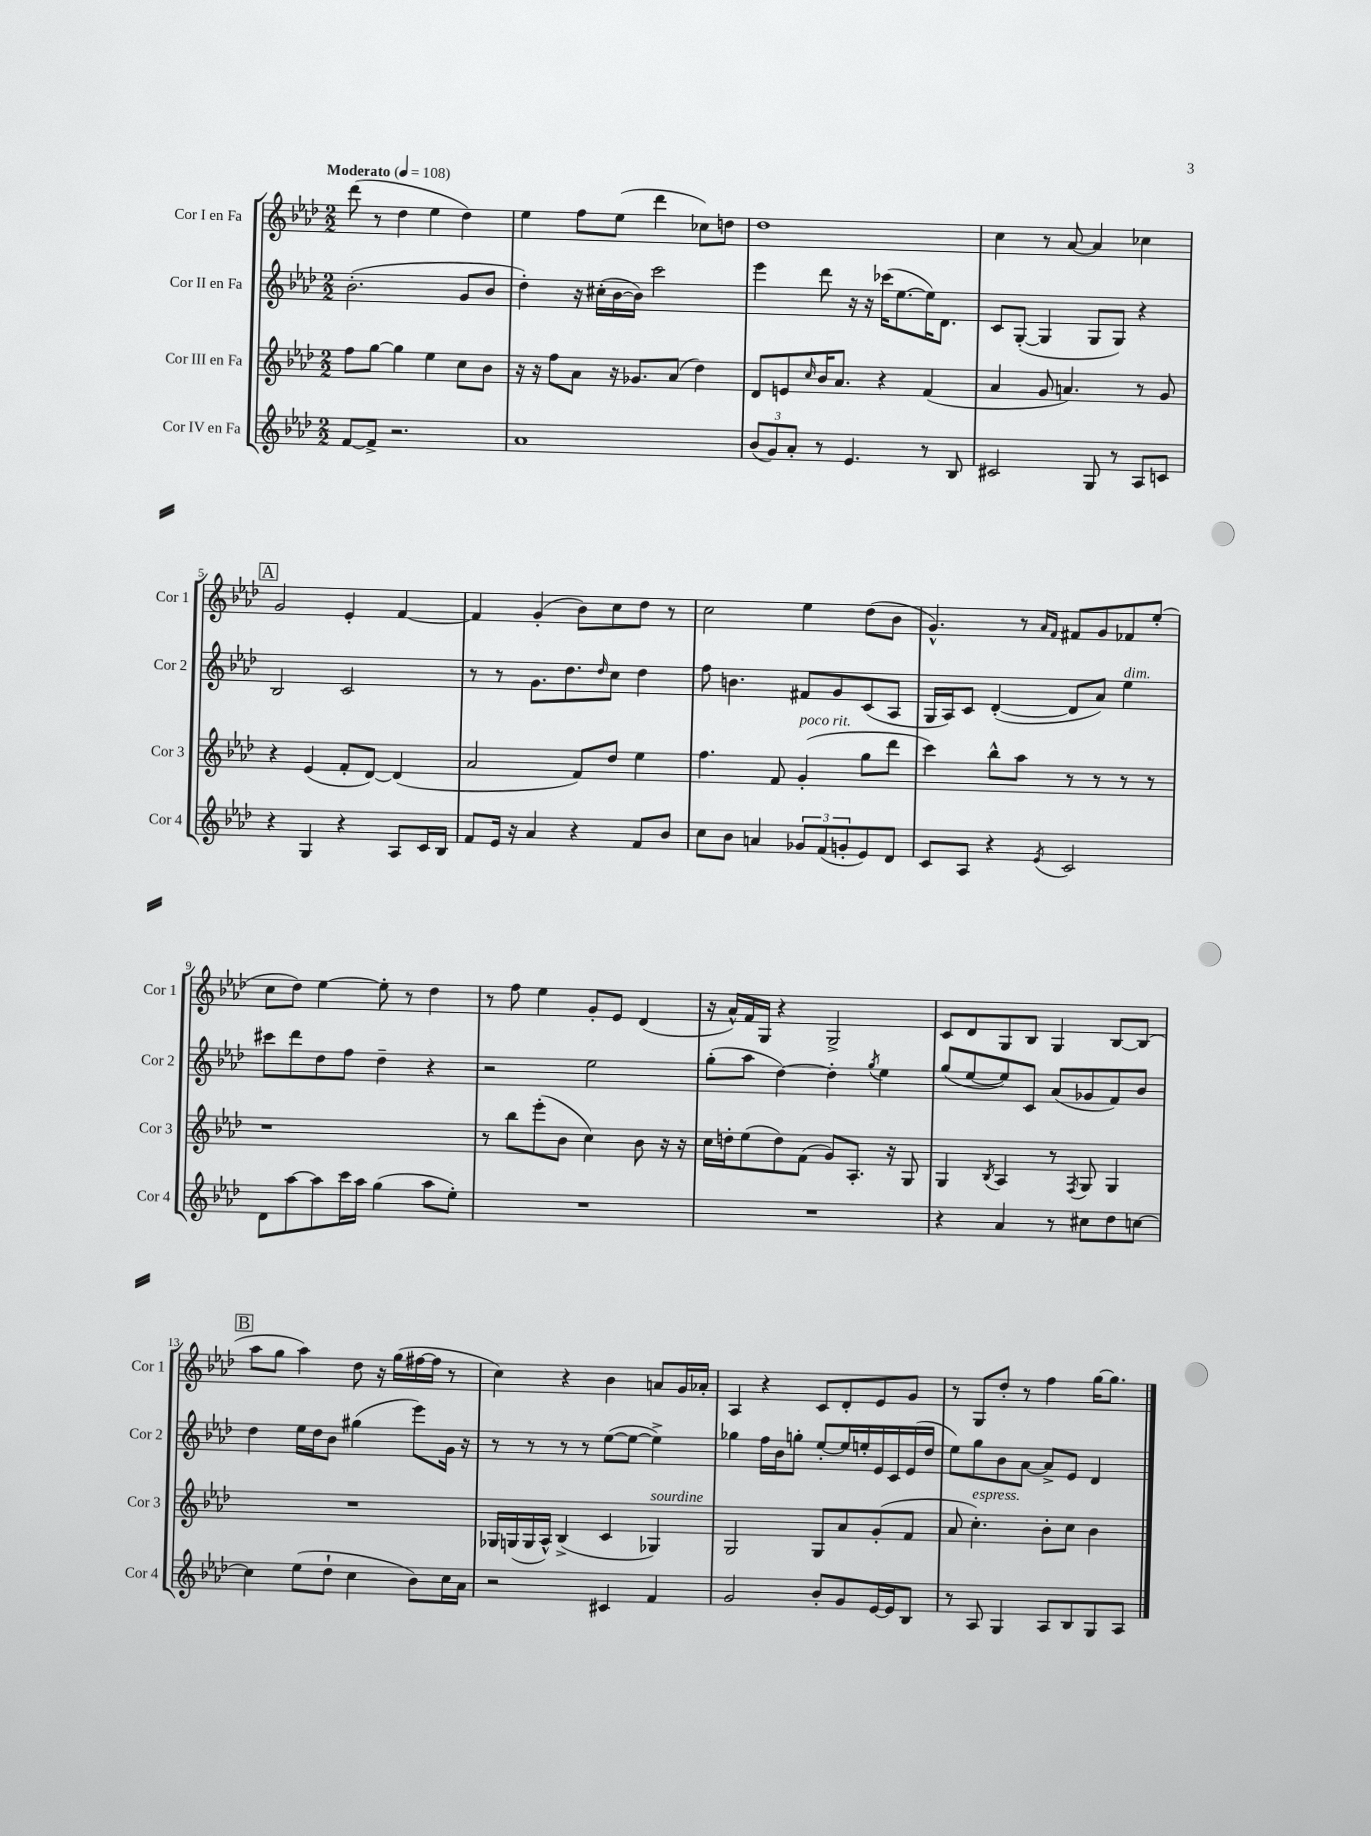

**kern	**kern	**kern	**kern
*part4	*part3	*part2	*part1
*staff4	*staff3	*staff2	*staff1
*I"Cor IV en Fa	*I"Cor III en Fa	*I"Cor II en Fa	*I"Cor I en Fa
*I'Cor 4	*I'Cor 3	*I'Cor 2	*I'Cor 1
*clefG2	*clefG2	*clefG2	*clefG2
*k[b-e-a-d-]	*k[b-e-a-d-]	*k[b-e-a-d-]	*k[b-e-a-d-]
*M2/2	*M2/2	*M2/2	*M2/2
*MM108	*MM108	*MM108	*MM108
=1	=1	=1	=1
!	!	!	!LO:TX:a:B:t=Moderato
[8f/L	8ff\L	(2.b-'\	(8ddd-\
8f^/J]	[8gg\J	.	8r
2.r	4gg\]	.	4dd-\
.	4ee-\	.	4ee-\
.	8cc\L	8g/L	4dd-\)
.	8b-\J	8b-/J	.
=2	=2	=2	=2
1a-	16r	4dd-'\)	4ee-\
.	16r	.	.
.	8ff\L	.	.
.	8a-\J	16r	8ff\L
.	.	(16cc#X'\LL	.
.	16r	[16b-\	(8ee-\J
.	8.g-X/L	16b-\JJ])	.
.	.	2ccc\	4ddd-\
.	(8a-/J	.	.
.	4dd-\)	.	8cc-X\L)
.	.	.	8ddn\J
=3	=3	=3	=3
(12b-/L	8d-/L	4eee-\	1dd-
12g/)	.	.	.
.	8en/	.	.
12a-'/J	.	.	.
.	16qqcc/	.	.
8r	16b-/K	8ddd-\	.
.	8.a-/J	.	.
4.e-/	.	16r	.
.	.	16r	.
.	4r	(16ccc-X\KL	.
.	.	[8.ee-\	.
8r	(4f/	16ee-\K])	.
.	.	8.d-\J	.
8B-/	.	.	.
=4	=4	=4	=4
2c#X/	4a-/	8c/L	4cc\
.	.	([8G'/J	.
.	8g/	4G/]	8r
.	4.an/)	.	[8a-/
8G/	.	8G/L	4a-/]
8r	.	8G/J)	.
8A-/L	8r	4r	4cc-X\
8cn/J	8g/	.	.
!!LO:LB:g=z
!!LO:REH:place=s1:t=A
=5	=5	=5	=5
4r	4r	2B-/	2g/
4G/	(4e-/	.	.
4r	8f'/L	2c/	4e-'/
.	[8d-/J)	.	.
8A-/L	(4d-/]	.	[4f/
16c/L	.	.	.
16B-/JJ	.	.	.
=6	=6	=6	=6
8f/L	2a-/	8r	4f/]
16e-/Jk	.	8r	.
16r	.	.	.
4a-/	.	8.g\L	(4g'/
.	.	8.dd-\	.
4r	8f/L)	.	8b-\L)
.	.	16qqdd-/	.
.	8dd-/J	8cc\J	8cc\
8f/L	4ee-\	4dd-\	8dd-\J
8b-/J	.	.	8r
=7	=7	=7	=7
8cc\L	4.ff\	8ff\	2cc\
8b-\J	.	4.bn\	.
4an/	.	.	.
.	8f/	.	.
!	!LO:TX:a:i:t=poco rit.	!	!
12g-X/L	(4g'/	8f#X/L	4ee-\
(12f/	.	.	.
.	.	8g/	.
12gn'/	.	.	.
8e-/)	8gg\L	(8c/	(8dd-\L
8d-/J	8ddd-\J	8A-/J	8b-\J
=8	=8	=8	=8
8c/L	4ccc\)	16G/LL	4.g^^/)
.	.	16A-/J)	.
8A-/J	.	8c/J	.
4r	8bb-^^\L	([4d-'/	.
.	8aa-\J	.	8r
.	.	.	16qqa-/LL
8qe-/	.	.	16qqf/JJ
2c/	8r	8d-/L]	8f#X/L
.	8r	8a-/J)	8g/
!	!	!LO:TX:a:i:t=dim.	!
.	8r	4ee-\	8f-X/
.	8r	.	(8ee-'/J
!!LO:LB:g=z
=9	=9	=9	=9
8d-\L	1r	8ccc#X\L	8cc\L
[8aa-\	.	8ddd-\	8dd-\J)
8aa-\]	.	8dd-\	[4ee-\
16ccc\L	.	8ff\J	.
16aa-\JJ	.	.	.
(4gg\	.	4dd-~\	8ee-'\]
.	.	.	8r
8aa-\L	.	4r	4dd-\
8ee-'\J)	.	.	.
=10	=10	=10	=10
1r	8r	2r	8r
.	8bb-\L	.	8ff\
.	(8eee-'\	.	4ee-\
.	8b-\J	.	.
.	4cc\)	2ee-\	8g'/L
.	.	.	8e-/J
.	8b-\	.	(4d-/
.	16r	.	.
.	16r	.	.
=11	=11	=11	=11
1r	16cc\LL	(8gg'\L	16r
.	16ddn'\J	.	16a-^^/LL)
.	(8ee-\	8aa-\J	16f/
.	.	.	16G/JJ
.	8dd\)	[4dd-\)	4r
.	(8f\J	.	.
.	8g/L)	4dd-'\]	2G^/
.	8.A-'/J	.	.
.	.	8qgg/	.
.	.	4ee-\	.
.	16r	.	.
.	8G/	.	.
=12	=12	=12	=12
4r	4G/	(8gg/L	8c/L
.	.	[8ee-/	8d-/
.	8qB-/	.	.
4a-/	4A-/	8ee-/])	8G/
.	.	8c/J	8B-/J
8r	8r	(8a-/L	4G/
.	8qF/	.	.
8cc#X\L	8G/	8g-X/	.
8dd-\	4G/	8f/)	[8B-/L
[8ccn\J	.	8b-/J	(8B-/J]
!!LO:LB:g=z
!!LO:REH:place=s1:t=B
=13	=13	=13	=13
4cc\]	1r	4dd-\	8aa-\L
.	.	.	8gg\J
(8ee-\L	.	16ee-\LL	4aa-\)
.	.	16dd-\J	.
8dd-`\J	.	8b-\J	.
4cc\	.	(4gg#X\	8dd-\
.	.	.	16r
.	.	.	(16gg\LL
8b-\L)	.	8eee-\L)	[16ff#X\
.	.	.	16ff#\JJ]
16cc\L	.	16g\Jk	8r
16a-\JJ	.	16r	.
=14	=14	=14	=14
2r	16G-X/LL	8r	4cc\)
.	(16Gn/	.	.
.	16G/	8r	.
.	16A-^^/JJ)	.	.
.	(4B-^/	8r	4r
.	.	8r	.
4c#X/	4c/	([8ee-\L	4b-\
.	.	8ee-\J_	.
!	!LO:TX:a:i:t=sourdine	!	!
4f/	4G-X/)	4ee-^\])	8an/L
.	.	.	16g/L
.	.	.	16a-X'/JJ
=15	=15	=15	=15
2g/	2G/	4gg-X\	4A-/
.	.	16ff\LL	4r
.	.	16b-\J	.
.	.	8ggn'\J	.
8b-'/L	8G/L	[8ee-'/L	8c/L
8g/	8a-/	16ee-/L]	8d-'/
.	.	16een'/	.
[16e-/L	(8g'/	16e-/	8e-/
16e-/J]	.	16c/	.
8B-/J	8f/J	(16e-/	8g/J
.	.	16dd-/JJ	.
=16	=16	=16	=16
8r	8a-/	8ee-\L)	8r
!	!LO:TX:a:i:t=espress.	!	!
8A-/	4.cc'\)	8gg\	8G/L
4G/	.	8b-\	8dd-'/J
.	.	[8a-\J	8r
8A-/L	8b-'\L	8a-^/L]	4ff\
8B-/	8cc\J	8e-/J	.
8G/	4b-\	4d-/	[16gg\KL
.	.	.	8.gg\J]
8A-/J	.	.	.
==	==	==	==
*-	*-	*-	*-
